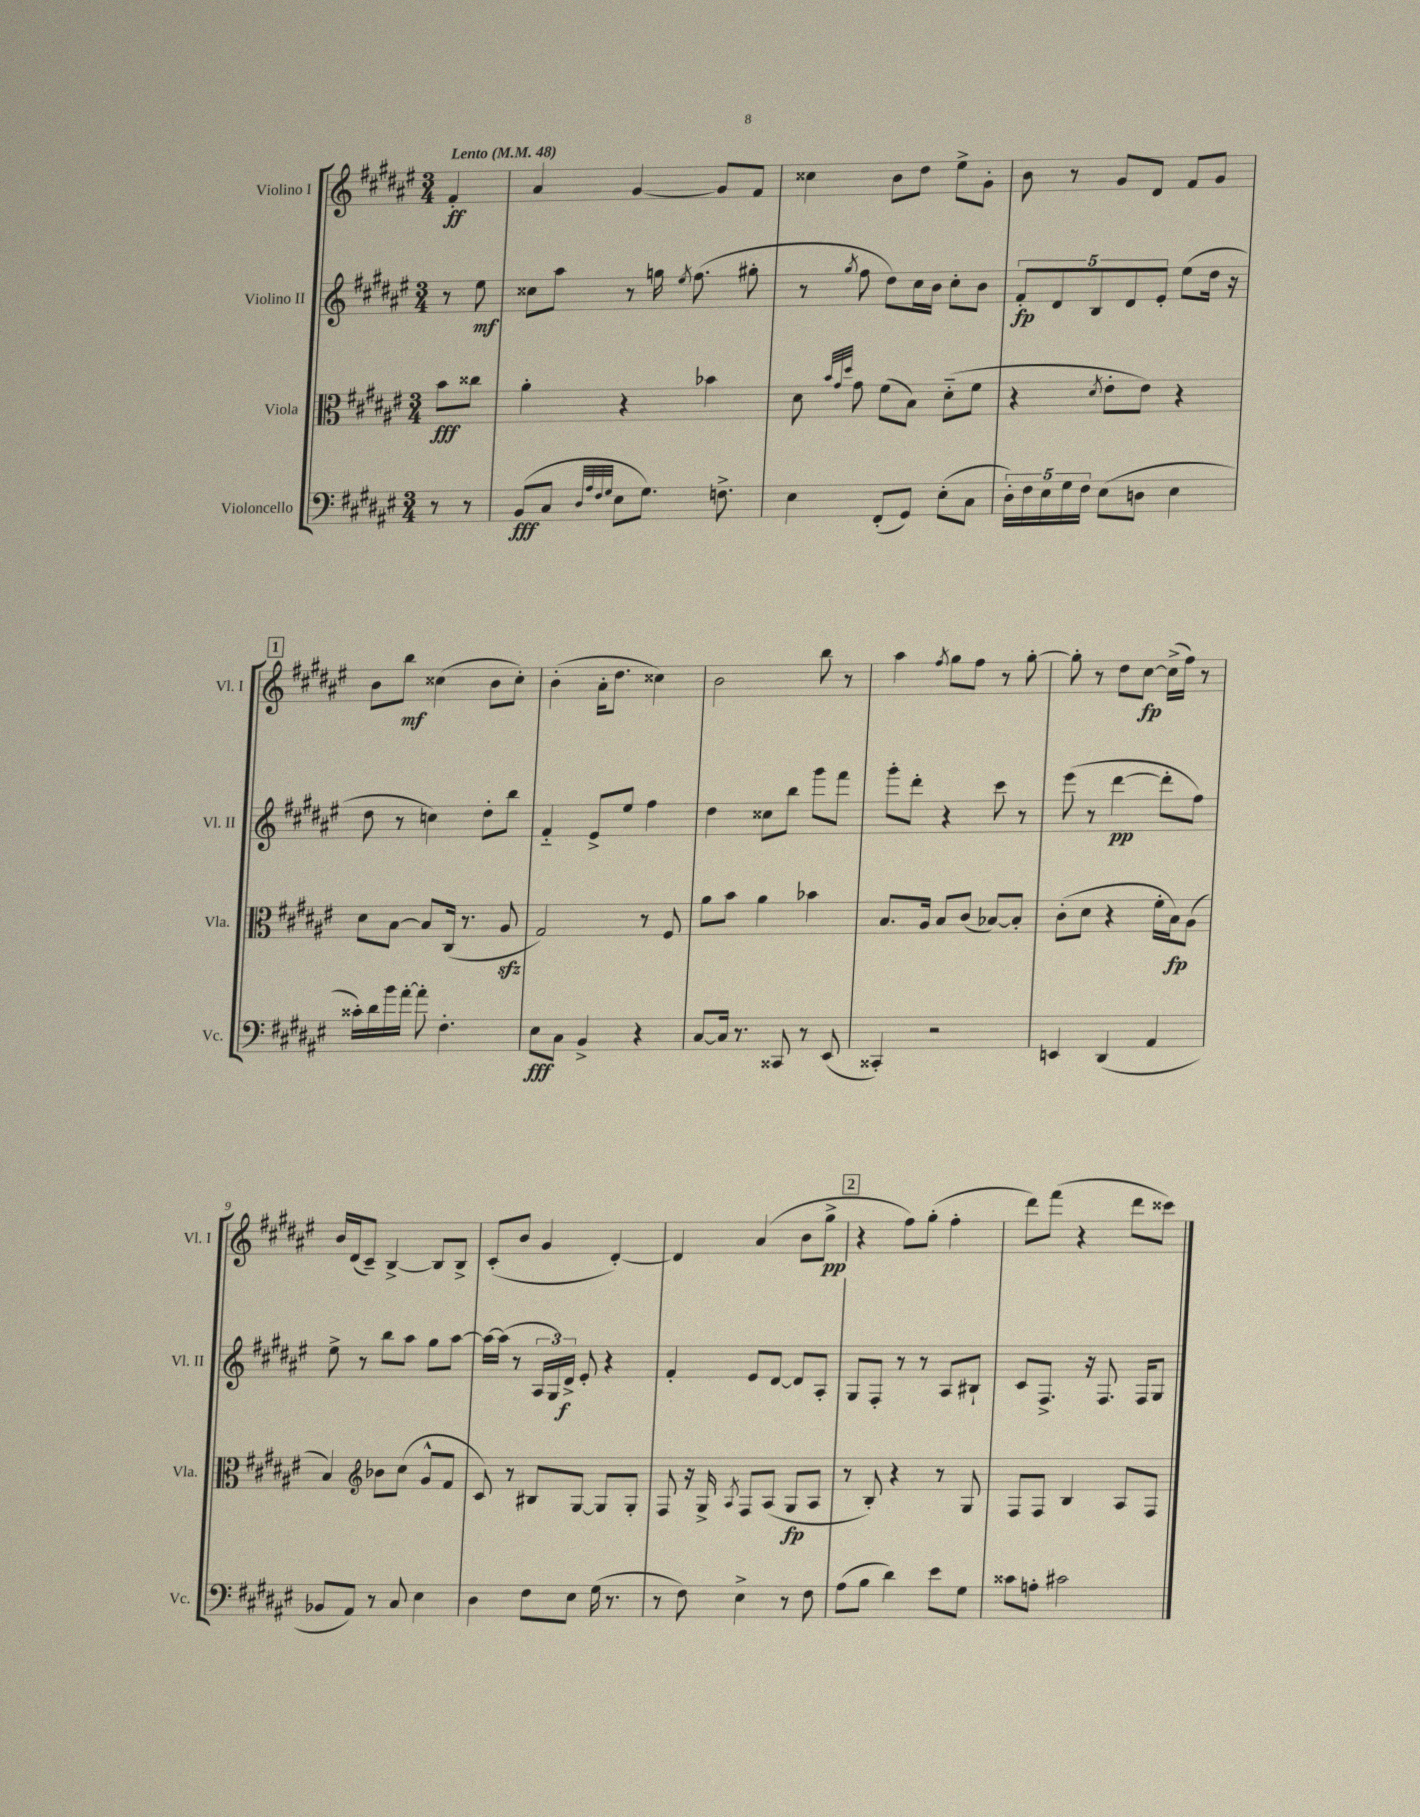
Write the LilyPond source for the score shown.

<<
\new StaffGroup <<
\new Staff = "s0" \with { instrumentName = "Violino I" shortInstrumentName = "Vl. I" } {
    \clef treble \key fis \major \numericTimeSignature \time 3/4 \partial 4 \tempo "Lento" 4 = 48
    \autoBeamOff fis'4-.\ff |
    ais'4 gis'4~ gis'8[ fis'8] |
    cisis''4 b'8[ dis''8] eis''8[-> gis'8]-. |
    b'8 r8 gis'8[ dis'8] fis'8[ gis'8] |
    \mark \markup { \box "1" } b'8[ b''8]\mf cisis''4( b'8[ cisis''8]-.) |
    b'4-.( ais'16[-. dis''8.] cisis''4) |
    b'2 b''8 r8 |
    ais''4 \acciaccatura { fis''8 } gis''8[ fis''8] r8 gis''8~-. |
    gis''8-. r8 dis''8[ cis''8]~\fp cis''16[->( fis''16]) r8 |
    b'16[ dis'16( cis'8]--) b4~-> b8[ b8]-> |
    cis'8[-.( b'8] gis'4 dis'4~-.) |
    dis'4 ais'4( b'8[ gis''8]->\pp |
    \mark \markup { \box "2" } r4 fis''8[) gis''8]-.( fis''4-. |
    dis'''8[) fis'''8]( r4 dis'''8[ cisis'''8]) \bar "|." |
}
\new Staff = "s1" \with { instrumentName = "Violino II" shortInstrumentName = "Vl. II" } {
    \clef treble \key fis \major \numericTimeSignature \time 3/4 \partial 4
    \autoBeamOff r8 eis''8\mf |
    cisis''8[ ais''8] r8 g''16 \acciaccatura { eis''8 } fis''8.( gis''8-. |
    r8 \acciaccatura { gis''8 } fis''8 dis''8[) cis''16 b'16] cis''8[-. b'8] |
    \tuplet 5/4 { fis'8[-.\fp dis'8 b8 dis'8 eis'8]-. } eis''8[( dis''16] r16 |
    \mark \markup { \box "1" } dis''8 r8 c''4) dis''8[-. b''8] |
    fis'4-_ eis'8[-> eis''8] fis''4 |
    dis''4 cisis''8[ b''8] gis'''8[ fis'''8] |
    gis'''8[-. dis'''8]-. r4 cis'''8 r8 |
    eis'''8( r8 dis'''4~\pp dis'''8[-. fis''8]) |
    eis''8-> r8 b''8[ ais''8] gis''8[ ais''8]~ |
    ais''16[~ ais''16]( r8 \tuplet 3/2 { ais16[ gis16) dis'16]->\f } eis'8-. r4 |
    fis'4-. eis'8[ dis'8]~ dis'8[ ais8]-. |
    \mark \markup { \box "2" } gis8[ fis8]-. r8 r8 ais8[ bis8]-! |
    cis'8[ fis8.]-> r16 fis8. fis16[ gis8] \bar "|." |
}
\new Staff = "s2" \with { instrumentName = "Viola" shortInstrumentName = "Vla." } {
    \clef alto \key fis \major \numericTimeSignature \time 3/4 \partial 4
    \autoBeamOff b'8[\fff cisis''8] |
    ais'4-. r4 bes'4 |
    dis'8 \grace { b'32[ gis'32 dis''32] } gis'8 fis'8[( b8]) dis'8[-_( fis'8] |
    r4 \acciaccatura { dis'8 } eis'8[-. eis'8]) r4 |
    \mark \markup { \box "1" } dis'8[ b8]~ b8[ cis16]( r8. ais8\sfz |
    gis2) r8 fis8 |
    ais'8[ b'8] ais'4 bes'4 |
    b8.[ ais16] b8[ cis'8]( bes8[~) bes8]-. |
    cis'8[-.( dis'8] r4 fis'16[-. b16\fp) ais8]( |
    b4) \clef treble bes'8[ cis''8]( gis'8[-^ fis'8] |
    cis'8) r8 bis8[ gis8]~ gis8[ gis8]-. |
    fis8 r16 gis16-> \acciaccatura { ais8 } fis8[ ais8]( gis8[\fp ais8] |
    \mark \markup { \box "2" } r8 b8-.) r4 r8 gis8 |
    fis8[ fis8] b4 ais8[ fis8] \bar "|." |
}
\new Staff = "s3" \with { instrumentName = "Violoncello" shortInstrumentName = "Vc." } {
    \clef bass \key fis \major \numericTimeSignature \time 3/4 \partial 4
    \autoBeamOff r8 r8 |
    b,8[\fff( cis8] \grace { dis32[ ais32 fis32 gis32] } eis8[ gis8.]) f8.-> |
    eis4 fis,8[-.( gis,8]) eis8[-.( cis8] |
    \tuplet 5/4 { dis16[-.) fis16 eis16 gis16 fis16] } eis8[( d8] eis4 |
    \mark \markup { \box "1" } cisis'16[-.) dis'16 b'16 ais'16]~-. ais'8-. fis4.-. |
    eis8[\fff cis8] b,4-> r4 |
    cis8[~ cis16] r8. cisis,8 r8 eis,8( |
    cisis,4-.) r2 |
    e,4 dis,4( ais,4 |
    bes,8[ ais,8]) r8 cis8 eis4 |
    dis4 fis8[ eis8] gis16( r8. |
    r8 fis8) eis4-> r8 fis8 |
    \mark \markup { \box "2" } ais8[( b8] dis'4) eis'8[ gis8] |
    cisis'8[ a8]-. cis'2 \bar "|." |
}
>>
>>
